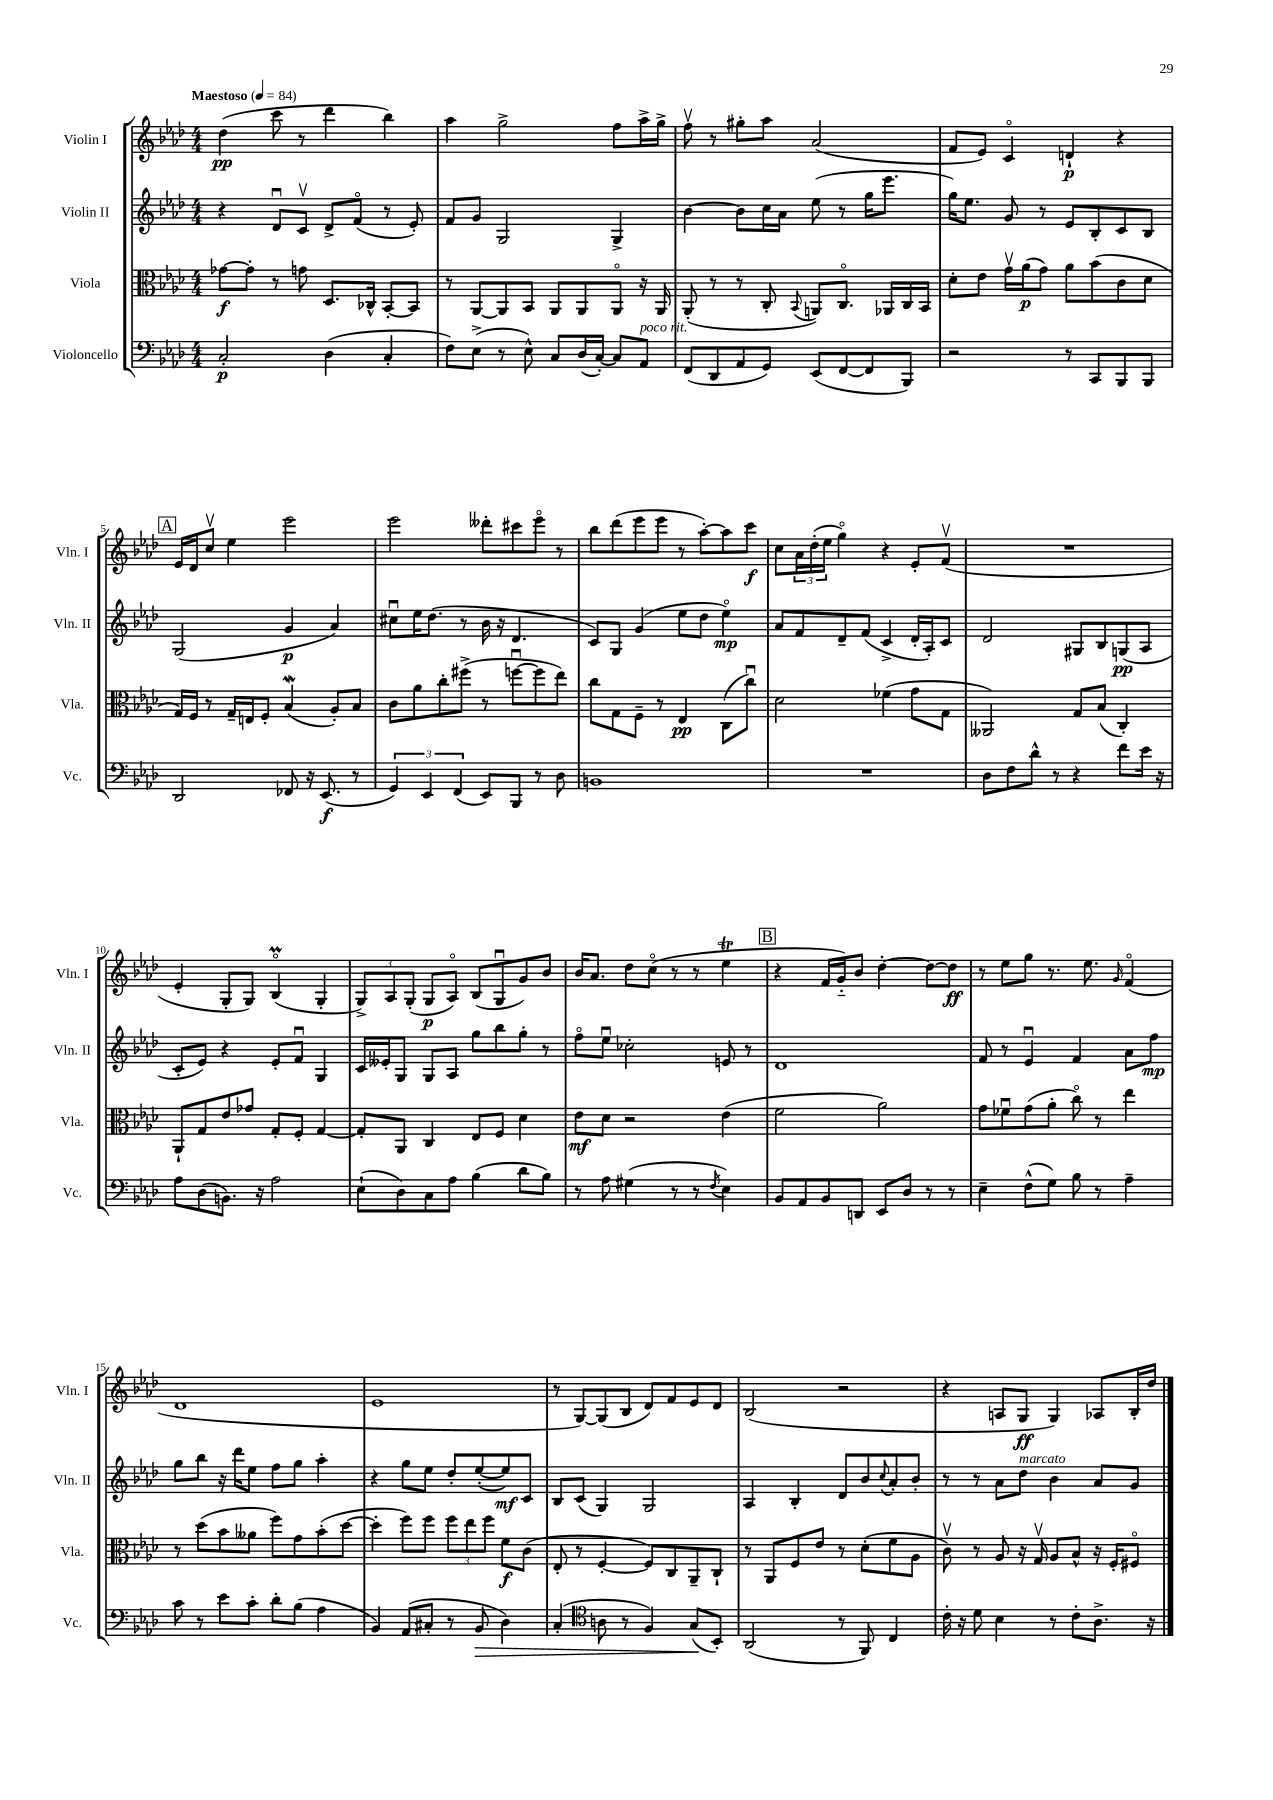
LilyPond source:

<<
\new StaffGroup <<
\new Staff = "s0" \with { instrumentName = "Violin I" shortInstrumentName = "Vln. I" } {
    \clef treble \key aes \major \numericTimeSignature \time 4/4 \tempo "Maestoso" 4 = 84
    des''4\pp( c'''8 r8 des'''4 bes''4) |
    aes''4 g''2-> f''8 aes''16-> g''16-> |
    f''8\upbow r8 gis''8-. aes''8 aes'2( |
    f'8 ees'8) c'4\flageolet d'4-!\p r4 |
    \mark \markup { \box "A" } ees'16 des'16 c''8\upbow ees''4 ees'''2 |
    ees'''2 deses'''8-. cis'''8 ees'''8\flageolet r8 |
    bes''8 des'''8( ees'''8 ees'''8 r8 aes''8~-.) aes''8 c'''8\f |
    c''8 \tuplet 3/2 { aes'16 des''16-.( ees''16 } g''4\flageolet) r4 ees'8-. f'8\upbow( |
    R1 |
    ees'4-. g8-. g8) bes4\flageolet\prall( g4-. |
    \tuplet 3/2 { g8->) aes8 g8-.( } g8\p aes8\flageolet) bes8( g8\downbow g'8) bes'8 |
    bes'16 aes'8. des''8 c''8\flageolet( r8 r8 ees''4\trill |
    \mark \markup { \box "B" } r4 f'16 g'16-_) bes'8 des''4~-. des''8~ des''8\ff |
    r8 ees''8 g''8 r8. ees''8. \grace { g'16 } f'4\flageolet( |
    des'1 |
    ees'1 |
    r8 g8~) g8( bes8 des'8) f'8 ees'8 des'8 |
    bes2( r2 |
    r4 a8 g8\ff g4) aes8 bes16-. des''16 \bar "|." |
}
\new Staff = "s1" \with { instrumentName = "Violin II" shortInstrumentName = "Vln. II" } {
    \clef treble \key aes \major \numericTimeSignature \time 4/4
    r4 des'8\downbow c'8\upbow des'8-> f'8\flageolet( r8 ees'8-.) |
    f'8 g'8 g2 g4-> |
    bes'4~ bes'8 c''16 aes'16 ees''8( r8 g''16 ees'''8. |
    g''16) ees''8. g'8 r8 ees'8 bes8-. c'8 bes8 |
    \mark \markup { \box "A" } g2( g'4\p aes'4) |
    cis''8\downbow ees''16 des''8.( r8 bes'16 r16 des'4. |
    c'8) g8 g'4( ees''8 des''8 ees''4\flageolet\mp) |
    aes'8 f'8 des'8-- f'8( c'4-> des'16-. aes16-.) c'8 |
    des'2 gis8 bes8 g8\pp( aes8 |
    c'8-. ees'8) r4 ees'8-. f'8\downbow g4 |
    c'16 eeses'16-. g8 g8 aes8 g''8 bes''8 g''8-. r8 |
    f''8\flageolet ees''8\downbow ces''2-. e'8 r8 |
    \mark \markup { \box "B" } des'1 |
    f'8 r8 ees'4\downbow f'4 aes'8 f''8\mp |
    g''8 bes''8 r16 des'''16 ees''8 f''8 g''8 aes''4-. |
    r4 g''8 ees''8 des''8-. ees''8~-.( ees''8\mf) c'8 |
    bes8 c'8( g4) g2 |
    aes4 bes4-. des'8 bes'8 \appoggiatura { c''8 } aes'8-. bes'8-. |
    r8 r8 aes'8 des''8^\markup { \italic "marcato" } bes'4 aes'8 g'8 \bar "|." |
}
\new Staff = "s2" \with { instrumentName = "Viola" shortInstrumentName = "Vla." } {
    \clef alto \key aes \major \numericTimeSignature \time 4/4
    ges'8~\f ges'8-. r8 g'8 des8. ces16-^ bes,8~-. bes,8 |
    r8 aes,8~ aes,8 bes,8 aes,8 aes,8 aes,8\flageolet r16 aes,16 |
    aes,8-.( r8 r8 c8-. \appoggiatura { bes,8 } a,8) c8.\flageolet aes,16 c16 bes,16 |
    des'8-. ees'8 g'16\upbow aes'16\p( g'8) aes'8 bes'8( c'8 des'8 |
    \mark \markup { \box "A" } g16) f16 r8 g16-- e16 f8-. bes4\mordent( aes8-.) bes8 |
    c'8 aes'8 c''8-. fis''8->( r8 f''8~\downbow f''8 ees''8) |
    c''8 g8 f8-- r8 ees4\pp c8( c''8\downbow) |
    des'2 fes'4( g'8 g8 |
    aeses,2) g8 bes8( c4-.) |
    aes,8-! g8 ees'8 ges'8 g8-. f8-. g4~ |
    g8-. aes,8 c4 ees8 f8 des'4 |
    ees'8\mf des'8 r2 ees'4( |
    \mark \markup { \box "B" } f'2 aes'2) |
    g'8 fes'8\downbow g'8( aes'8-. c''8\flageolet) r8 ees''4 |
    r8 des''8( bes'8 aeses'8 f''8) g'8 bes'8-.( des''8~ |
    des''4-. f''8) f''8 \tuplet 3/2 { f''8 ees''8 f''8 } f'8\f c'8( |
    ees8-. r8 f4~-. f8) c8 aes,8-- c8-! |
    r8 aes,8 f8 ees'8 r8 des'8-.( f'8 aes8 |
    c'8\upbow) r8 aes8 r16 g16\upbow aes8 bes8-^ r16 f16-. fis8\flageolet \bar "|." |
}
\new Staff = "s3" \with { instrumentName = "Violoncello" shortInstrumentName = "Vc." } {
    \clef bass \key aes \major \numericTimeSignature \time 4/4
    c2-.\p des4( c4-. |
    f8) ees8->( r8 ees8-^) c8 des16( c16~-.) c8 aes,8^\markup { \italic "poco rit." } |
    f,8( des,8 aes,8 g,8) ees,8( f,8~ f,8 bes,,8) |
    r2 r8 c,8 bes,,8 bes,,8 |
    \mark \markup { \box "A" } des,2 fes,8 r16 ees,8.\f( r8 |
    \tuplet 3/2 { g,4) ees,4 f,4( } ees,8) bes,,8 r8 des8 |
    b,1 |
    R1 |
    des8 f8 des'8-^ r8 r4 f'8 ees'16 r16 |
    aes8 des8( b,8.) r16 aes2 |
    ees8-!( des8) c8 aes8 bes4( des'8 bes8) |
    r8 aes8 gis4( r8 r8 \acciaccatura { f8 } ees4) |
    \mark \markup { \box "B" } bes,8 aes,8 bes,8 d,8 ees,8 des8 r8 r8 |
    ees4-- f8-^( g8) bes8 r8 aes4-- |
    c'8 r8 ees'8 c'8-. des'8-. bes8( aes4 |
    bes,4) aes,8( cis8-. r8 bes,8\> des4) |
    c4-.( \clef tenor a8 r8 f4) g8\!( bes,8-.) |
    aes,2( r8 f,8) c4 |
    c'16-. r16 des'8 bes4 r8 c'8-. aes8.-> r16 \bar "|." |
}
>>
>>
